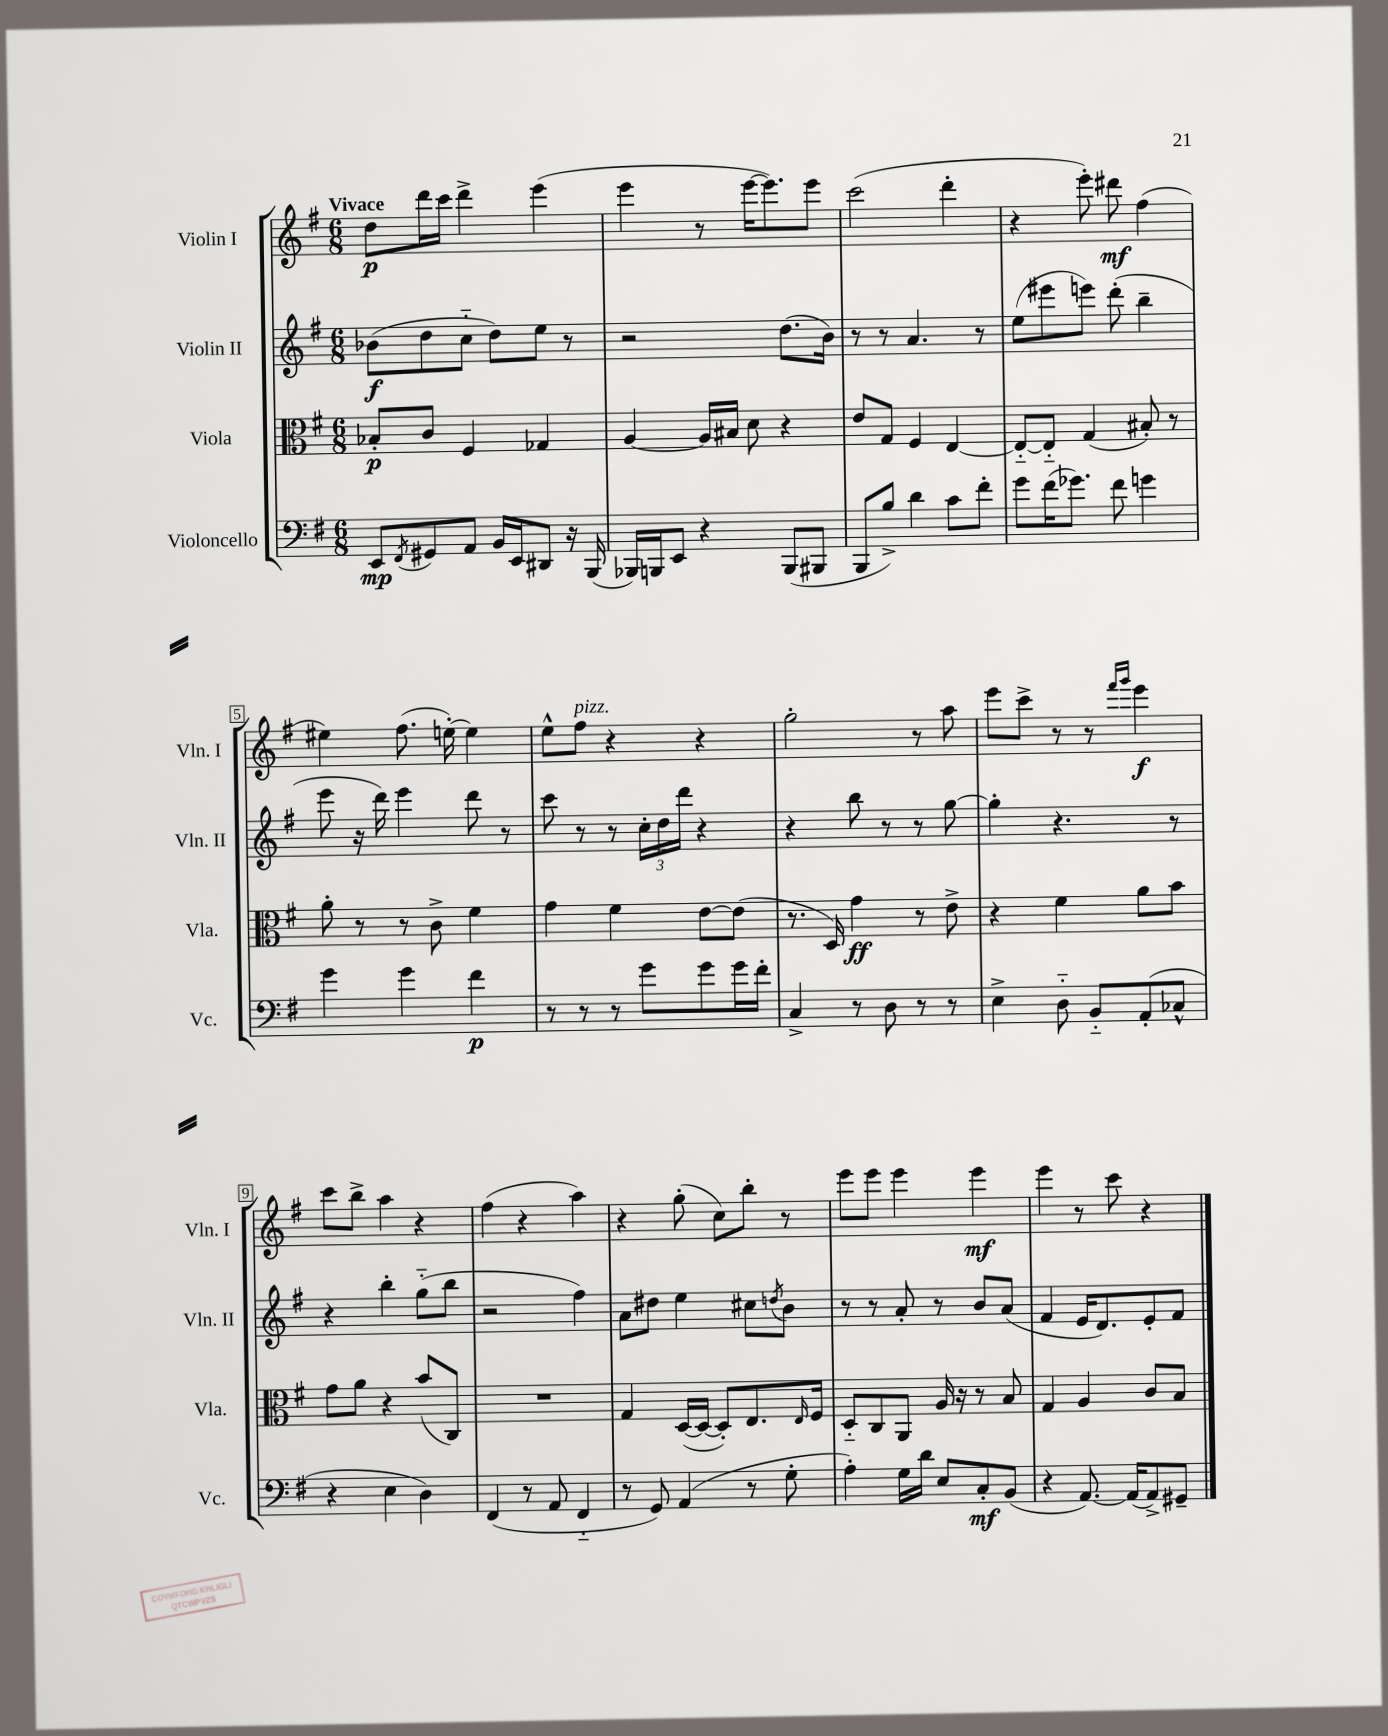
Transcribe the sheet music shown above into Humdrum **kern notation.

**kern	**dynam	**kern	**dynam	**kern	**dynam	**kern	**dynam
*part4	*part4	*part3	*part3	*part2	*part2	*part1	*part1
*staff4	*staff4	*staff3	*staff3	*staff2	*staff2	*staff1	*staff1
*I"Violoncello	*	*I"Viola	*	*I"Violin II	*	*I"Violin I	*
*I'Vc.	*	*I'Vla.	*	*I'Vln. II	*	*I'Vln. I	*
*clefF4	*	*clefC3	*	*clefG2	*	*clefG2	*
*k[f#]	*	*k[f#]	*	*k[f#]	*	*k[f#]	*
*M6/8	*	*M6/8	*	*M6/8	*	*M6/8	*
=1	=1	=1	=1	=1	=1	=1	=1
!	!	!	!	!	!	!LO:TX:a:B:t=Vivace	!
8EE/L	mp	8B-X'/L	p	(8b-X\L	f	8dd\L	p
8qFF#/	.	.	.	.	.	.	.
8GG#X/	.	8c/J	.	8dd\	.	16ddd\L	.
.	.	.	.	.	.	16ccc\JJ	.
8AA/J	.	4F#/	.	8cc\J	.	4ddd^\	.
16BB/LL	.	.	.	8dd\L)	.	.	.
16EE/J	.	.	.	.	.	.	.
8DD#X/J	.	4G-X/	.	8ee\J	.	(4eee\	.
16r	.	.	.	8r	.	.	.
(16BBB/	.	.	.	.	.	.	.
=2	=2	=2	=2	=2	=2	=2	=2
16BBB-X/LL)	.	[4A/	.	2r	.	4eee\	.
16BBBn/J	.	.	.	.	.	.	.
8EE/J	.	.	.	.	.	.	.
4r	.	16A/LL]	.	.	.	8r	.
.	.	16B#X/JJ	.	.	.	.	.
.	.	8d\	.	.	.	[16eee\KL	.
.	.	.	.	.	.	8.eee\])	.
(8BBB/L	.	4r	.	(8.dd\L	.	.	.
8BBB#X/J	.	.	.	.	.	8eee\J	.
.	.	.	.	16b\Jk)	.	.	.
=3	=3	=3	=3	=3	=3	=3	=3
8BBB/L	.	8e/L	.	8r	.	(2ccc\	.
8B^/J)	.	8G/J	.	8r	.	.	.
4d\	.	4F#/	.	4.a/	.	.	.
8c\L	.	[4E/	.	.	.	4ddd'\	.
8f#'\J	.	.	.	8r	.	.	.
=4	=4	=4	=4	=4	=4	=4	=4
8g\L	.	8E/L_	.	(8ee\L	.	4r	.
(16f#\K	.	8E/J]	.	8eee#X\	.	.	.
8.g-X\J)	.	.	.	.	.	.	.
.	.	(4G/	.	8eeen\J)	.	8eee'\)	.
8f#\	.	.	.	(8ddd'\	.	8ddd#X\	mf
4gn\	.	8B#X'/)	.	4bb~\	.	(4ff#\	.
.	.	8r	.	.	.	.	.
!!LO:LB:g=z
=5	=5	=5	=5	=5	=5	=5	=5
4g\	.	8a'\	.	8eee\	.	4ee#X\)	.
.	.	8r	.	16r	.	.	.
.	.	.	.	16ddd\)	.	.	.
4g\	.	8r	.	4eee\	.	(8.ff#\	.
.	.	8c^\	.	.	.	.	.
.	.	.	.	.	.	[16een'\)	.
4f#\	p	4f#\	.	8ddd\	.	4ee\]	.
.	.	.	.	8r	.	.	.
=6	=6	=6	=6	=6	=6	=6	=6
8r	.	4g\	.	8ccc\	.	8ee^^\L	.
!	!	!	!	!	!	!LO:TX:a:i:t=pizz.	!
8r	.	.	.	8r	.	8ff#\J	.
8r	.	4f#\	.	8r	.	4r	.
8g\L	.	.	.	24cc'\LL	.	.	.
.	.	.	.	24dd\	.	.	.
.	.	.	.	24ddd\JJ	.	.	.
8g\	.	[8e\L	.	4r	.	4r	.
16g\L	.	(8e\J]	.	.	.	.	.
16f#'\JJ	.	.	.	.	.	.	.
=7	=7	=7	=7	=7	=7	=7	=7
4C^/	.	8.r	.	4r	.	2gg'\	.
.	.	16D/)	.	.	.	.	.
8r	.	4g\	ff	8bb\	.	.	.
8D\	.	.	.	8r	.	.	.
8r	.	8r	.	8r	.	8r	.
8r	.	8e^\	.	[8gg\	.	8aa\	.
=8	=8	=8	=8	=8	=8	=8	=8
4E^\	.	4r	.	4gg'\]	.	8eee\L	.
.	.	.	.	.	.	8ccc^\J	.
8D\	.	4f#\	.	4.r	.	8r	.
8BB/L	.	.	.	.	.	8r	.
.	.	.	.	.	.	16qqfff#/LL	.
.	.	.	.	.	.	16qqggg/JJ	.
(8AA'/	.	8a\L	.	.	.	4eee\	f
8C-X^^/J	.	8b\J	.	8r	.	.	.
!!LO:LB:g=z
=9	=9	=9	=9	=9	=9	=9	=9
4r	.	8g\L	.	4r	.	8ccc\L	.
.	.	8a\J	.	.	.	8bb^\J	.
4E\	.	4r	.	4bb'\	.	4aa\	.
4D\)	.	(8b/L	.	(8gg\L	.	4r	.
.	.	8C/J)	.	8bb\J	.	.	.
=10	=10	=10	=10	=10	=10	=10	=10
(4FF#/	.	2.r	.	2r	.	(4ff#\	.
8r	.	.	.	.	.	4r	.
8AA/	.	.	.	.	.	.	.
4FF#/	.	.	.	4ff#\)	.	4aa\)	.
=11	=11	=11	=11	=11	=11	=11	=11
8r	.	4G/	.	8a\L	.	4r	.
8GG/)	.	.	.	8dd#X\J	.	.	.
(4AA/	.	([16D/LL	.	4ee\	.	(8gg'\	.
.	.	16D/JJ_	.	.	.	.	.
.	.	8D'/L])	.	.	.	8cc\L)	.
8r	.	8.E/	.	8cc#X\L	.	8bb'\J	.
.	.	.	.	8qddn/	.	.	.
8G'\	.	.	.	8b\J	.	8r	.
.	.	16qqE/	.	.	.	.	.
.	.	16F#/Jk	.	.	.	.	.
=12	=12	=12	=12	=12	=12	=12	=12
4A'\)	.	8D/L	.	8r	.	8eee\L	.
.	.	8C/	.	8r	.	8eee\J	.
16G\LL	.	8AA/J	.	8a'/	.	4eee\	.
16d\JJ	.	.	.	.	.	.	.
8E/L	.	16A/	.	8r	.	.	.
.	.	16r	.	.	.	.	.
8C'/	mf	8r	.	8b/L	.	4eee\	mf
(8BB/J	.	8B/	.	(8a/J	.	.	.
=13	=13	=13	=13	=13	=13	=13	=13
4r	.	4G/	.	4f#/	.	4eee\	.
[8.AA/)	.	4A/	.	16e/KL	.	8r	.
.	.	.	.	8.d/)	.	.	.
.	.	.	.	.	.	8ccc\	.
(16AA/KL]	.	.	.	.	.	.	.
8AA^/)	.	8c/L	.	8e'/	.	4r	.
8GG#X~/J	.	8B/J	.	8f#/J	.	.	.
==	==	==	==	==	==	==	==
*-	*-	*-	*-	*-	*-	*-	*-
